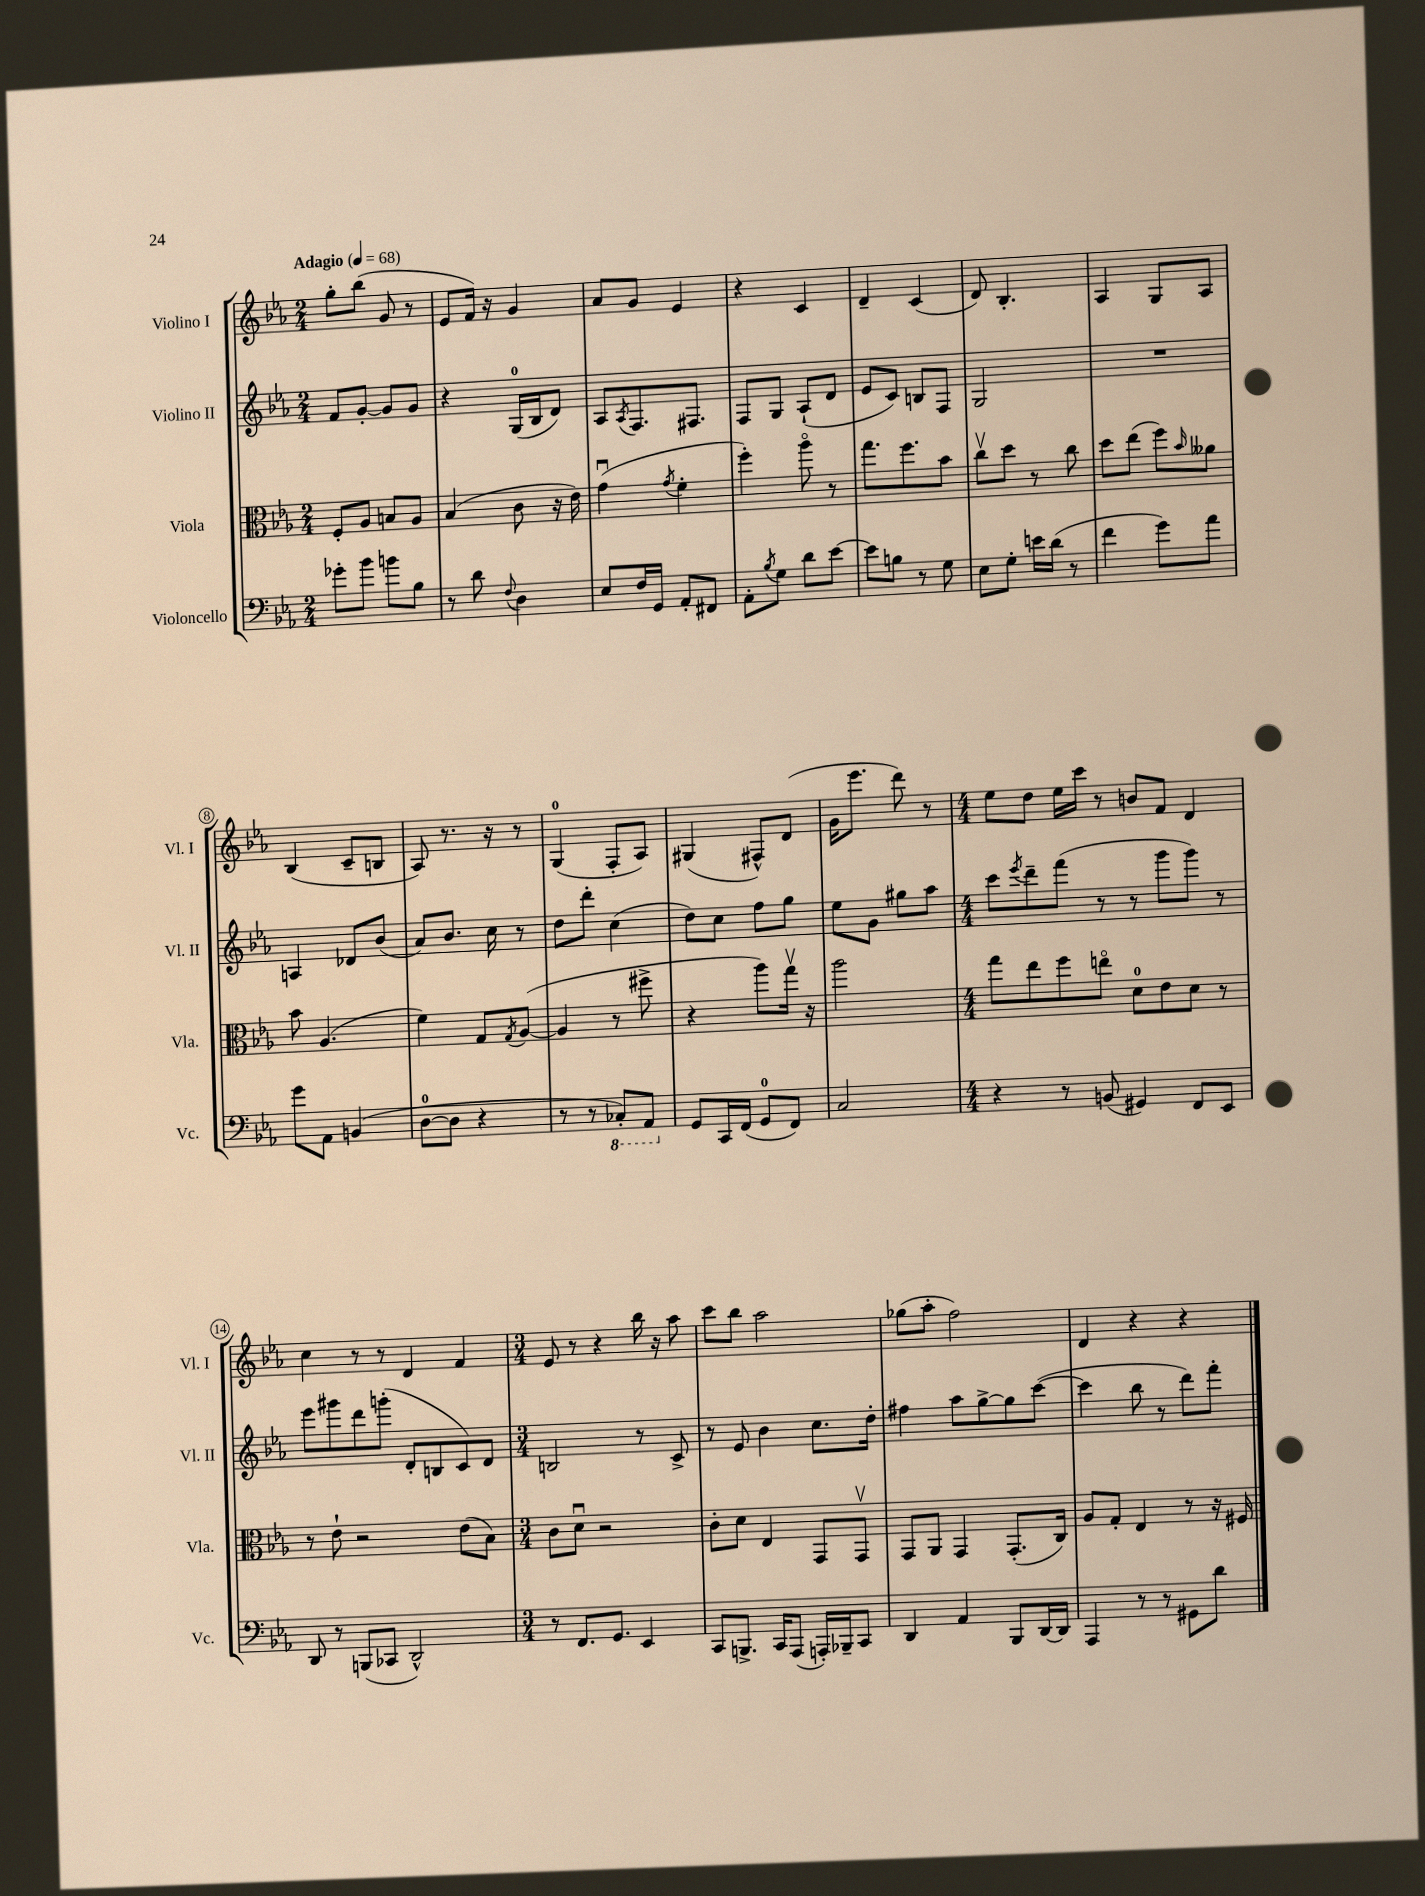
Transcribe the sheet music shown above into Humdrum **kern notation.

**kern	**kern	**kern	**kern
*staff4	*staff3	*staff2	*staff1
*clefF4	*clefC3	*clefG2	*clefG2
*k[b-e-a-]	*k[b-e-a-]	*k[b-e-a-]	*k[b-e-a-]
*M2/4	*M2/4	*M2/4	*M2/4
*MM68	*MM68	*MM68	*MM68
8g-'	8F'	8f	8gg'
8b-	8A-	[8g'	(8bb-
8b	8B	8g]	8g
8B-	8A-	8g	8r
=	=	=	=
8r	(4B-	4r	8e-
8d	.	.	16f)
.	.	.	16r
8qqF	.	.	.
4D	8c	(16G	4g
.	.	16B-	.
.	16r	8d)	.
.	16e-)	.	.
=	=	=	=
8E-	(4gu	8A-	8a-
.	.	8qA-	.
16F	.	8.F	8g
16GG	.	.	.
.	8qg	.	.
8AA-'	4f'	.	4e-
.	.	8.F#	.
8FF#	.	.	.
=	=	=	=
8AA-'	4ff')	8F	4r
8qB-	.	.	.
8G	.	8G	.
8d	8aa-o	(8A-`	4c
[8e-	8r	8d	.
=	=	=	=
8e-]	8.gg	8e-	4d~
8B	.	8c)	.
.	8.ff	.	.
8r	.	8B	(4c
8G	8b-	8F	.
=	=	=	=
8E-	8ccv	2G	8d)
8G'	8dd	.	4.B-'
16e	8r	.	.
(16d	.	.	.
8r	8cc	.	.
=	=	=	=
4f	8dd	2r	4A-
.	(8ee-	.	.
8g)	8ff)	.	8G
.	16qqb-	.	.
8a-	8a--	.	8A-
=	=	=	=
8g	8b-	4A	(4B-
8AA-	(4.A-	.	.
(4BB	.	8d-	8c~
.	.	(8b-	8B
=	=	=	=
[8D	4f)	8a-)	8A-)
8D]	.	8.b-	8.r
4r	8G	.	.
.	.	16cc	16r
.	8qG	.	.
.	([8A-	8r	8r
=	=	=	=
8r	4A-]	8dd	(4G
8r	.	8ddd'	.
8CC-')	8r	(4cc	8F'
8AAA-	8ff#^	.	8A-)
=	=	=	=
8GG	4r	8dd)	(4G#
16CC	.	8cc	.
(16FF	.	.	.
8GG	8aa-)	8ff	8F#^^)
8FF)	16ggv	8gg	(8d
.	16r	.	.
=	=	=	=
2C	2aa-	8ee-	16g
.	.	.	8.eee-
.	.	8g	.
.	.	8gg#	8ddd)
.	.	8aa-	8r
=	=	=	=
*M4/4	*M4/4	*M4/4	*M4/4
4r	8gg	8ccc	8ee-
.	.	8qeee-	.
.	8ee-	8ddd~	8dd
8r	8ff	(8fff	16ee-
.	.	.	16ccc
(8BB	8eeo	8r	8r
4GG#)	8d	8r	8b
.	8e-	8ggg	8f
8FF	8d	8ggg)	4d
8EE-	8r	8r	.
=	=	=	=
8DD	8r	8eee-	4cc
8r	8e-`	8ggg#	.
(8BBB	2r	8ddd	8r
8CC-	.	(8ggg'	8r
2DD^^)	.	8d'	4d
.	.	8B	.
.	(8e-	8c)	4f
.	8B-)	8d	.
=	=	=	=
*M3/4	*M3/4	*M3/4	*M3/4
8r	8c	2B	8e-
8.FF	8du	.	8r
.	2r	.	4r
8.GG	.	.	.
4EE-	.	8r	16bb-
.	.	.	16r
.	.	8c^	8aa-
=	=	=	=
8CC	8c'	8r	8ccc
8.BBB^	8d	8e-	8bb-
.	4E-	4b-	2aa-
16CC	.	.	.
(8AAA-	.	.	.
16AAA')	8GG	8.cc	.
16BBB-~	.	.	.
8CC	8GGv	.	.
.	.	16dd'	.
=	=	=	=
4DD	8GG	4ff#	(8gg-
.	8AA-	.	8aa-'
4AA-	4GG	8aa-	2ff)
.	.	[8gg^	.
8BBB-	(8.GG'	8gg]	.
[16DD	.	([8ccc	.
16DD]	16C)	.	.
=	=	=	=
4AAA-	8A-	4ccc]	4d
.	8G'	.	.
8r	4E-	8bb-	4r
8r	.	8r	.
8GG#	8r	8ddd)	4r
8d	16r	8fff'	.
.	16F#	.	.
==	==	==	==
*-	*-	*-	*-
